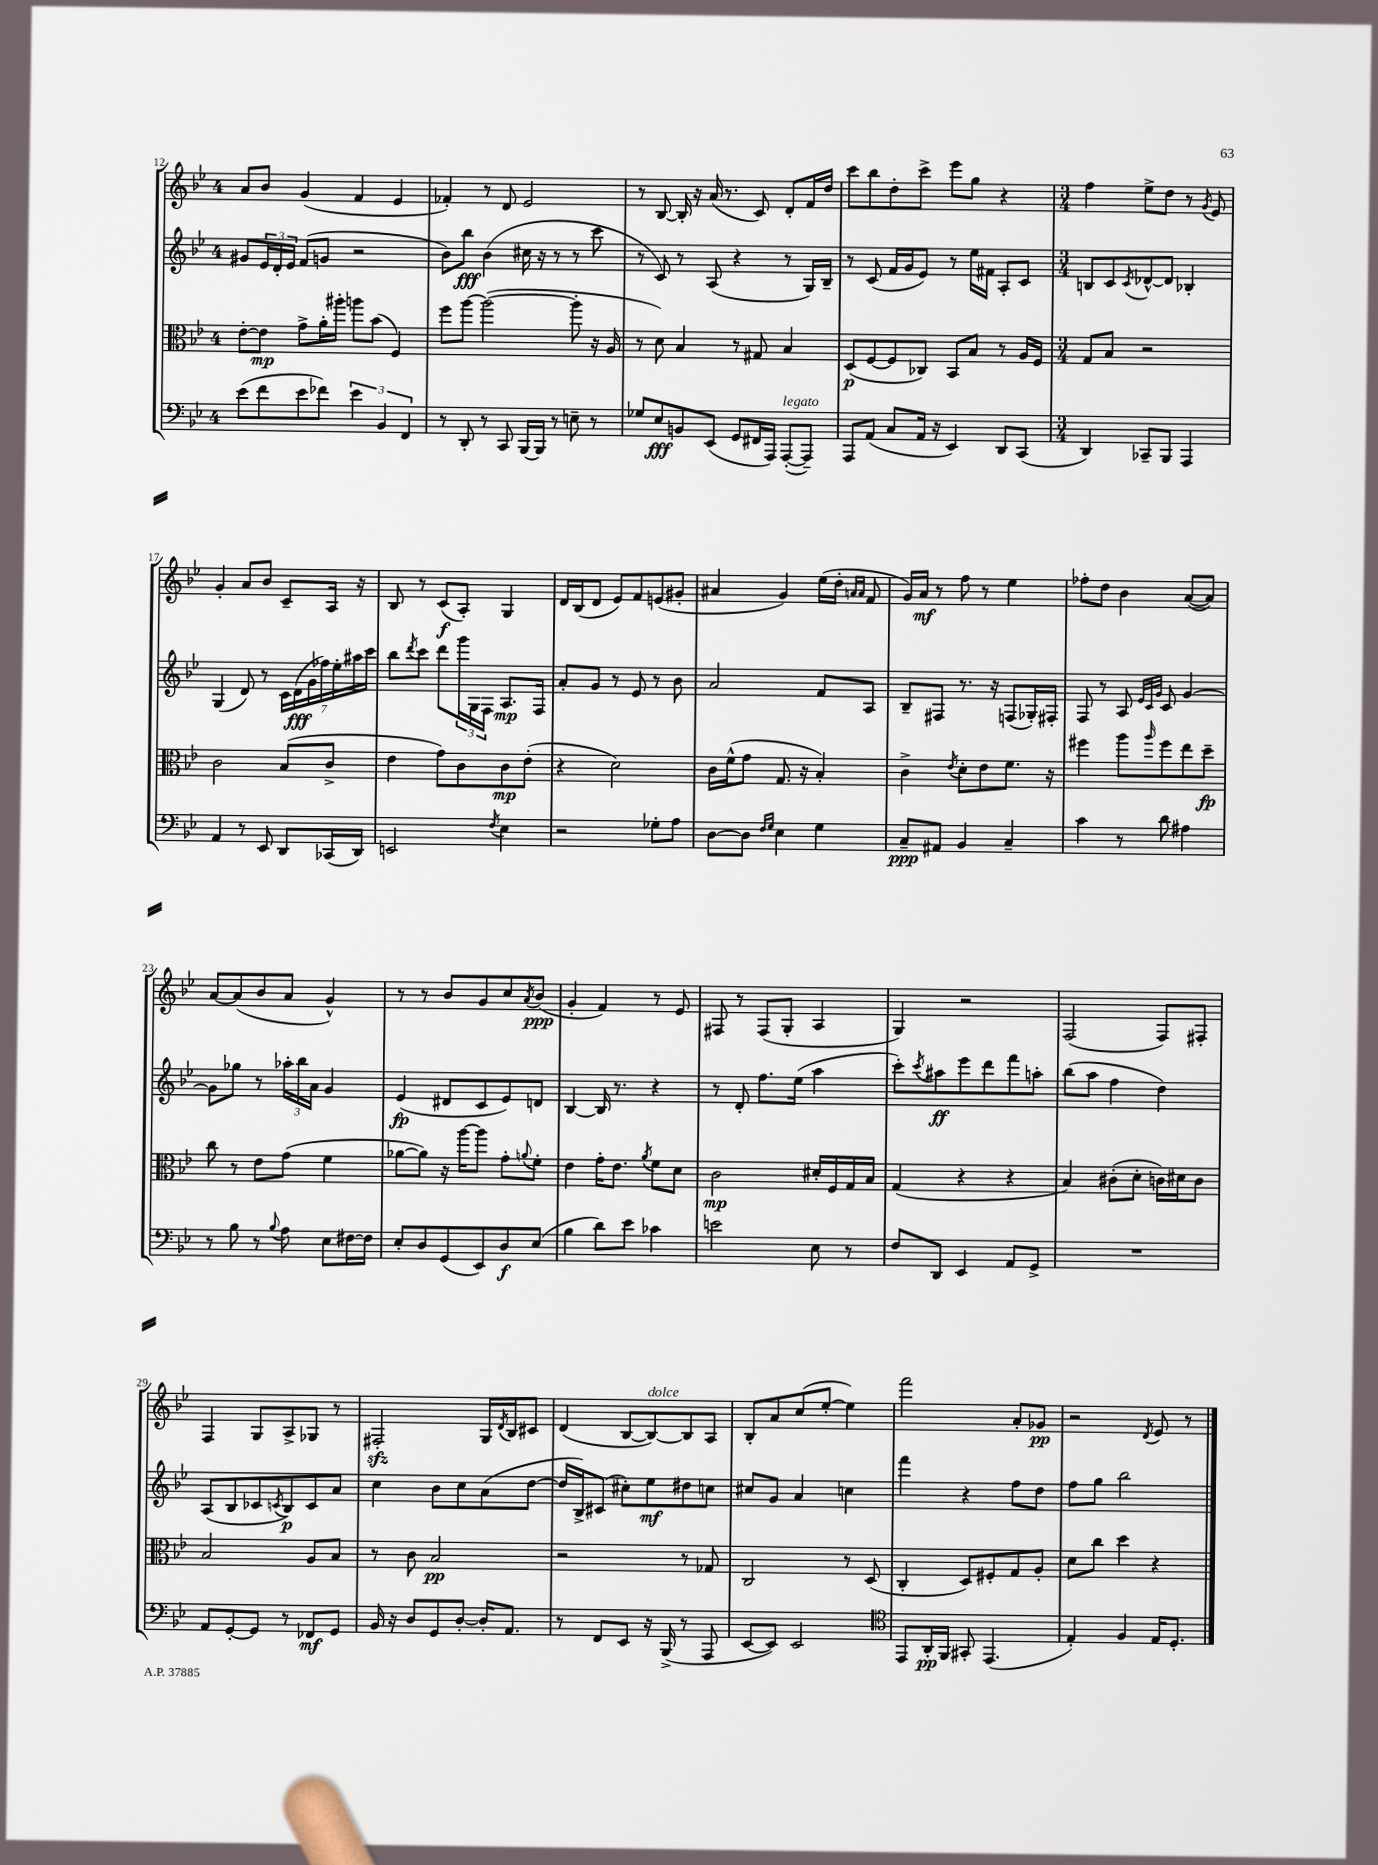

**kern	**dynam	**kern	**dynam	**kern	**dynam	**kern	**dynam
*part4	*part4	*part3	*part3	*part2	*part2	*part1	*part1
*staff4	*staff4	*staff3	*staff3	*staff2	*staff2	*staff1	*staff1
*clefF4	*	*clefC3	*	*clefG2	*	*clefG2	*
*k[b-e-]	*	*k[b-e-]	*	*k[b-e-]	*	*k[b-e-]	*
*M4/4	*	*M4/4	*	*M4/4	*	*M4/4	*
=12	=12	=12	=12	=12	=12	=12	=12
(8e-\L	.	[8e-'\L	.	8g#X/L	.	8a/L	.
8f\	.	8e-\J]	mp	24e-/L	.	8b-/J	.
.	.	.	.	24d'/	.	.	.
.	.	.	.	24e-/JJ	.	.	.
8e-\	.	8g^\L	.	(8f/L	.	(4g/	.
8f-X\J)	.	16a'\L	.	8gn/J	.	.	.
.	.	16aa#X'\JJ	.	.	.	.	.
6e-\	.	8aan\L	.	2r	.	4f/	.
.	.	(8b-\J	.	.	.	.	.
6BB-/	.	.	.	.	.	.	.
.	.	4F/)	.	.	.	4e-/	.
6FF/	.	.	.	.	.	.	.
=13	=13	=13	=13	=13	=13	=13	=13
8r	.	8ff\L	.	8b-\L)	.	4f-X'/)	.
8DD'/	.	[8aa\J	.	8bb-\J	fff	.	.
8r	.	(2aa\_	.	(4b-\	.	8r	.
8CC/	.	.	.	.	.	8d/	.
[16BBB-/LL	.	.	.	16cc#X\	.	2e-/	.
16BBB-/JJ]	.	.	.	16r	.	.	.
8r	.	.	.	8r	.	.	.
8En~\	.	8aa'\]	.	8r	.	.	.
8r	.	16r	.	8ccc\	.	.	.
.	.	16A/	.	.	.	.	.
=14	=14	=14	=14	=14	=14	=14	=14
8G-X/L	.	8r	.	8r	.	8r	.
8E-/	fff	8d\)	.	8c/)	.	[8B-/	.
8BBn/	.	4B-/	.	8r	.	16B-'/]	.
.	.	.	.	.	.	16r	.
(8EE-/J	.	.	.	(8A/	.	(16a/	.
.	.	.	.	.	.	8.r	.
8GG/L	.	8r	.	4r	.	.	.
16FF#X/L	.	8G#X/	.	.	.	8c/)	.
16AAA/JJ)	.	.	.	.	.	.	.
!LO:TX:a:i:t=legato	!	!	!	!	!	!	!
([8AAA'/L	.	4B-/	.	8r	.	8d'/L	.
8AAA~/J])	.	.	.	16G/LL)	.	16f/L	.
.	.	.	.	16B-~/JJ	.	16dd/JJ	.
=15	=15	=15	=15	=15	=15	=15	=15
8AAA/L	.	(8D/L	p	8r	.	8ccc\L	.
(8AA/J	.	[8F/	.	(8c/	.	8bb-\	.
8C/L	.	8F/]	.	16f/LL	.	8dd'\	.
.	.	.	.	16g/J	.	.	.
16AA/Jk	.	8C-X/J)	.	8e-/J)	.	8ccc^\J	.
16r	.	.	.	.	.	.	.
4EE-/)	.	8BB-/L	.	8r	.	8eee-\L	.
.	.	8B-/J	.	16ee-\LL	.	8gg\J	.
.	.	.	.	16f#X\JJ	.	.	.
8DD/L	.	8r	.	8A'/L	.	4r	.
(8CC/J	.	16A/LL	.	8c/J	.	.	.
.	.	16F/JJ	.	.	.	.	.
=16	=16	=16	=16	=16	=16	=16	=16
*M3/4	*	*M3/4	*	*M3/4	*	*M3/4	*
4DD/)	.	8G/L	.	8Bn/L	.	4ff\	.
.	.	8B-/J	.	8c/	.	.	.
.	.	.	.	8qc/	.	.	.
8CC-X~/L	.	2r	.	[8d-X^^/	.	8ee-^\L	.
8BBB-/J	.	.	.	8d-/J]	.	8dd\J	.
4AAA/	.	.	.	4B-X'/	.	8r	.
.	.	.	.	.	.	8qg/	.
.	.	.	.	.	.	8e-/	.
!!LO:LB:g=z
=17	=17	=17	=17	=17	=17	=17	=17
4AA/	.	2c\	.	(4G/	.	4g'/	.
8r	.	.	.	8d/)	.	8a/L	.
8EE-/	.	.	.	8r	.	8b-/J	.
8DD/L	.	(8B-/L	.	28c\LL	.	8c~/L	.
.	.	.	.	(28d\	fff	.	.
.	.	.	.	28g\	.	.	.
.	.	.	.	28ff-X\)	.	.	.
(16CC-X/L	.	8c^/J	.	.	.	16A/Jk	.
.	.	.	.	28ee-'\	.	.	.
.	.	.	.	28aa#X\	.	.	.
16DD/JJ)	.	.	.	.	.	16r	.
.	.	.	.	28ccc\JJ	.	.	.
=18	=18	=18	=18	=18	=18	=18	=18
2EEn/	.	4e-\	.	8bb-\L	.	8B-/	.
.	.	.	.	8qddd/	.	.	.
.	.	.	.	8ccc\J	.	8r	.
.	.	8g\L)	.	8ddd\L	.	(8c/L	f
.	.	8c\	.	24ggg\L	.	8A'/J)	.
.	.	.	.	24G\	.	.	.
.	.	.	.	24F\JJ	.	.	.
8qF/	.	.	.	.	.	.	.
4E-\	.	8c\	mp	8.A/L	mp	4G/	.
.	.	(8e-'\J	.	.	.	.	.
.	.	.	.	16F/Jk	.	.	.
=19	=19	=19	=19	=19	=19	=19	=19
2r	.	4r	.	8a'/L	.	16d/LL	.
.	.	.	.	.	.	(16B-/J	.
.	.	.	.	8g/J	.	8d/J	.
.	.	2d\)	.	8r	.	8e-/L)	.
.	.	.	.	8e-/	.	8f/	.
8G-X'\L	.	.	.	8r	.	(8en/	.
8A\J	.	.	.	8b-\	.	8g#X'/J	.
=20	=20	=20	=20	=20	=20	=20	=20
[8D\L	.	16c\LL	.	2a/	.	4a#X/	.
.	.	(16f^^\J	.	.	.	.	.
8D\J]	.	8g\J	.	.	.	.	.
16qqF/LL	.	.	.	.	.	.	.
16qqG/JJ	.	.	.	.	.	.	.
4E-\	.	8.G/	.	.	.	4g/)	.
.	.	16r	.	.	.	.	.
4G\	.	4B-'/)	.	8f/L	.	(16ee-\LL	.
.	.	.	.	.	.	16dd'\JJ	.
.	.	.	.	.	.	16qqan/LL	.
.	.	.	.	.	.	16qqa/JJ	.
.	.	.	.	8A/J	.	8f/	.
=21	=21	=21	=21	=21	=21	=21	=21
8C~/L	ppp	4c^\	.	8B-~/L	.	16g/LL)	.
.	.	.	.	.	.	16a/JJ	mf
8AA#X/J	.	.	.	8F#X/J	.	8r	.
.	.	8qe-/	.	.	.	.	.
4BB-/	.	8d'\L	.	8.r	.	8ff\	.
.	.	8e-\	.	.	.	8r	.
.	.	.	.	16r	.	.	.
4C~/	.	8.f\J	.	(8Fn/L	.	4ee-\	.
.	.	.	.	16G-X'/L)	.	.	.
.	.	16r	.	16F#X'/JJ	.	.	.
=22	=22	=22	=22	=22	=22	=22	=22
4c\	.	4ff#X\	.	8F/	.	8ff-X'\L	.
.	.	.	.	8r	.	8dd\J	.
8r	.	8aa\L	.	8A/	.	4b-\	.
.	.	.	.	32qqe-/LLL	.	.	.
.	.	.	.	32qqc/	.	.	.
.	.	16qqaa/	.	32qqg/JJJ	.	.	.
8d\	.	8ff#\	.	8c/	.	.	.
4A#X\	.	8ee-\	.	[4g/	.	([8a/L	.
.	.	8dd~\J	fp	.	.	8a/J])	.
!!LO:LB:g=z
=23	=23	=23	=23	=23	=23	=23	=23
8r	.	8cc\	.	8g\L]	.	[8a/L	.
8B-\	.	8r	.	8gg-X\J	.	(8a/]	.
8r	.	8e-\L	.	8r	.	8b-/	.
8qqB-/	.	.	.	.	.	.	.
8A\	.	(8g\J	.	24aa-X'\LL	.	8a/J	.
.	.	.	.	24bb-\	.	.	.
.	.	.	.	24a\JJ	.	.	.
8E-\L	.	4f\	.	4g/	.	4g^^/)	.
[16F#X\L	.	.	.	.	.	.	.
16F#\JJ]	.	.	.	.	.	.	.
=24	=24	=24	=24	=24	=24	=24	=24
8E-'/L	.	[8a-X\L	.	(4e-/	fp	8r	.
8D/	.	8a-\J])	.	.	.	8r	.
(8GG/	.	16r	.	8d#X/L	.	8b-/L	.
.	.	[16aa\KL	.	.	.	.	.
8EE-/)	.	8aa\J]	.	8c/	.	8g/	.
8D/	f	8g'\L	.	8e-/)	.	8cc/	.
.	.	8qqan/	.	.	.	8qa/	.
(8E-/J	.	8f'\J	.	8dn/J	.	(8b-/J	ppp
=25	=25	=25	=25	=25	=25	=25	=25
4B-\	.	4e-\	.	[4B-/	.	4g'/	.
8d\L)	.	16g'\KL	.	16B-/]	.	4f/)	.
.	.	8.e-\J	.	8.r	.	.	.
8e-\J	.	.	.	.	.	.	.
.	.	8qa/	.	.	.	.	.
4c-X\	.	8f\L	.	4r	.	8r	.
.	.	8d\J	.	.	.	8e-/	.
=26	=26	=26	=26	=26	=26	=26	=26
2en\	.	2c\	mp	8r	.	8F#X/	.
.	.	.	.	8d'/	.	8r	.
.	.	.	.	8.ff\L	.	(8F#/L	.
.	.	.	.	.	.	8G'/J	.
.	.	.	.	(16ee-\Jk	.	.	.
8E-\	.	16d#X'/LL	.	4aa\	.	4A/	.
.	.	16F/	.	.	.	.	.
8r	.	16G/	.	.	.	.	.
.	.	16B-/JJ	.	.	.	.	.
=27	=27	=27	=27	=27	=27	=27	=27
8F/L	.	(4G/	.	8ccc'\L)	.	4G/)	.
.	.	.	.	8qccc/	.	.	.
8DD/J	.	.	.	8aa#X\	ff	.	.
4EE-/	.	4r	.	8eee-\	.	2r	.
.	.	.	.	8ddd\	.	.	.
8AA/L	.	4r	.	8fff\	.	.	.
8GG^/J	.	.	.	8aan'\J	.	.	.
=28	=28	=28	=28	=28	=28	=28	=28
2.r	.	4B-/)	.	(8bb-\L	.	(2F/	.
.	.	.	.	8aa\J	.	.	.
.	.	(8c#X'\L	.	4ff\	.	.	.
.	.	8d'\J	.	.	.	.	.
.	.	16cn\LL)	.	4dd\)	.	8F/L)	.
.	.	16d#X\J	.	.	.	.	.
.	.	8c\J	.	.	.	8F#X'/J	.
!!LO:LB:g=z
=29	=29	=29	=29	=29	=29	=29	=29
8AA/L	.	2B-/	.	(8A/L	.	4F/	.
[8GG'/	.	.	.	8B-/	.	.	.
8GG/J]	.	.	.	8c-X/	.	8G/L	.
.	.	.	.	8qcn/	.	.	.
8r	.	.	.	8B-/)	p	8A^/	.
8FF-X/L	mf	8A/L	.	8c/	.	8G-X/J	.
8GG/J	.	8B-/J	.	8a/J	.	8r	.
=30	=30	=30	=30	=30	=30	=30	=30
16BB-/	.	8r	.	4cc\	.	2F#Xzz'/	.
16r	.	.	.	.	.	.	.
8D/L	.	8c\	.	.	.	.	.
8GG/	.	2B-/	pp	8b-\L	.	.	.
[8D'/J	.	.	.	8cc\	.	.	.
16D'/KL]	.	.	.	(8a\	.	16G/LL	.
.	.	.	.	.	.	8qd/	.
8.AA/J	.	.	.	.	.	16B-/J	.
.	.	.	.	[8dd\J	.	8c#X/J	.
=31	=31	=31	=31	=31	=31	=31	=31
8r	.	2r	.	16dd/LL]	.	(4d/	.
.	.	.	.	16B-^/J)	.	.	.
8FF/L	.	.	.	(8c#X/J	.	.	.
8EE-/J	.	.	.	8cc#X'\L)	.	[8B-/L	.
!	!	!	!	!	!	!LO:TX:a:i:t=dolce	!
16r	.	.	.	8ee-\	mf	8B-/_)	.
(16BBB-^/	.	.	.	.	.	.	.
8r	.	8r	.	8dd#X\	.	8B-/]	.
8AAA/	.	8G-X/	.	8ccn\J	.	8A/J	.
=32	=32	=32	=32	=32	=32	=32	=32
[8EE-/L	.	2C/	.	8cc#X/L	.	8B-'/L	.
8EE-/J])	.	.	.	8g/J	.	8a/	.
2EE-/	.	.	.	4a/	.	(8cc/	.
.	.	.	.	.	.	[8ee-'/J	.
.	.	8r	.	4ccn\	.	4ee-\])	.
.	.	(8D/	.	.	.	.	.
=33	=33	=33	=33	=33	=33	=33	=33
*clefC4	*	*	*	*	*	*	*
8EE-/L	.	4C'/	.	4fff\	.	2fff\	.
16AA'/L	pp	.	.	.	.	.	.
16FF/JJ	.	.	.	.	.	.	.
8GG#X'/	.	8D/L)	.	4r	.	.	.
(4.EE-/	.	8F#X'/	.	.	.	.	.
.	.	8G/	.	8ff\L	.	8a'/L	.
.	.	8A'/J	.	8dd\J	.	8g-X/J	pp
=34	=34	=34	=34	=34	=34	=34	=34
4E-'/)	.	8d\L	.	8ff\L	.	2r	.
.	.	8cc\J	.	8gg\J	.	.	.
4F/	.	4dd\	.	2bb-\	.	.	.
.	.	.	.	.	.	8qd/	.
16E-/KL	.	4r	.	.	.	8e-/	.
8.D'/J	.	.	.	.	.	.	.
.	.	.	.	.	.	8r	.
==	==	==	==	==	==	==	==
*-	*-	*-	*-	*-	*-	*-	*-
